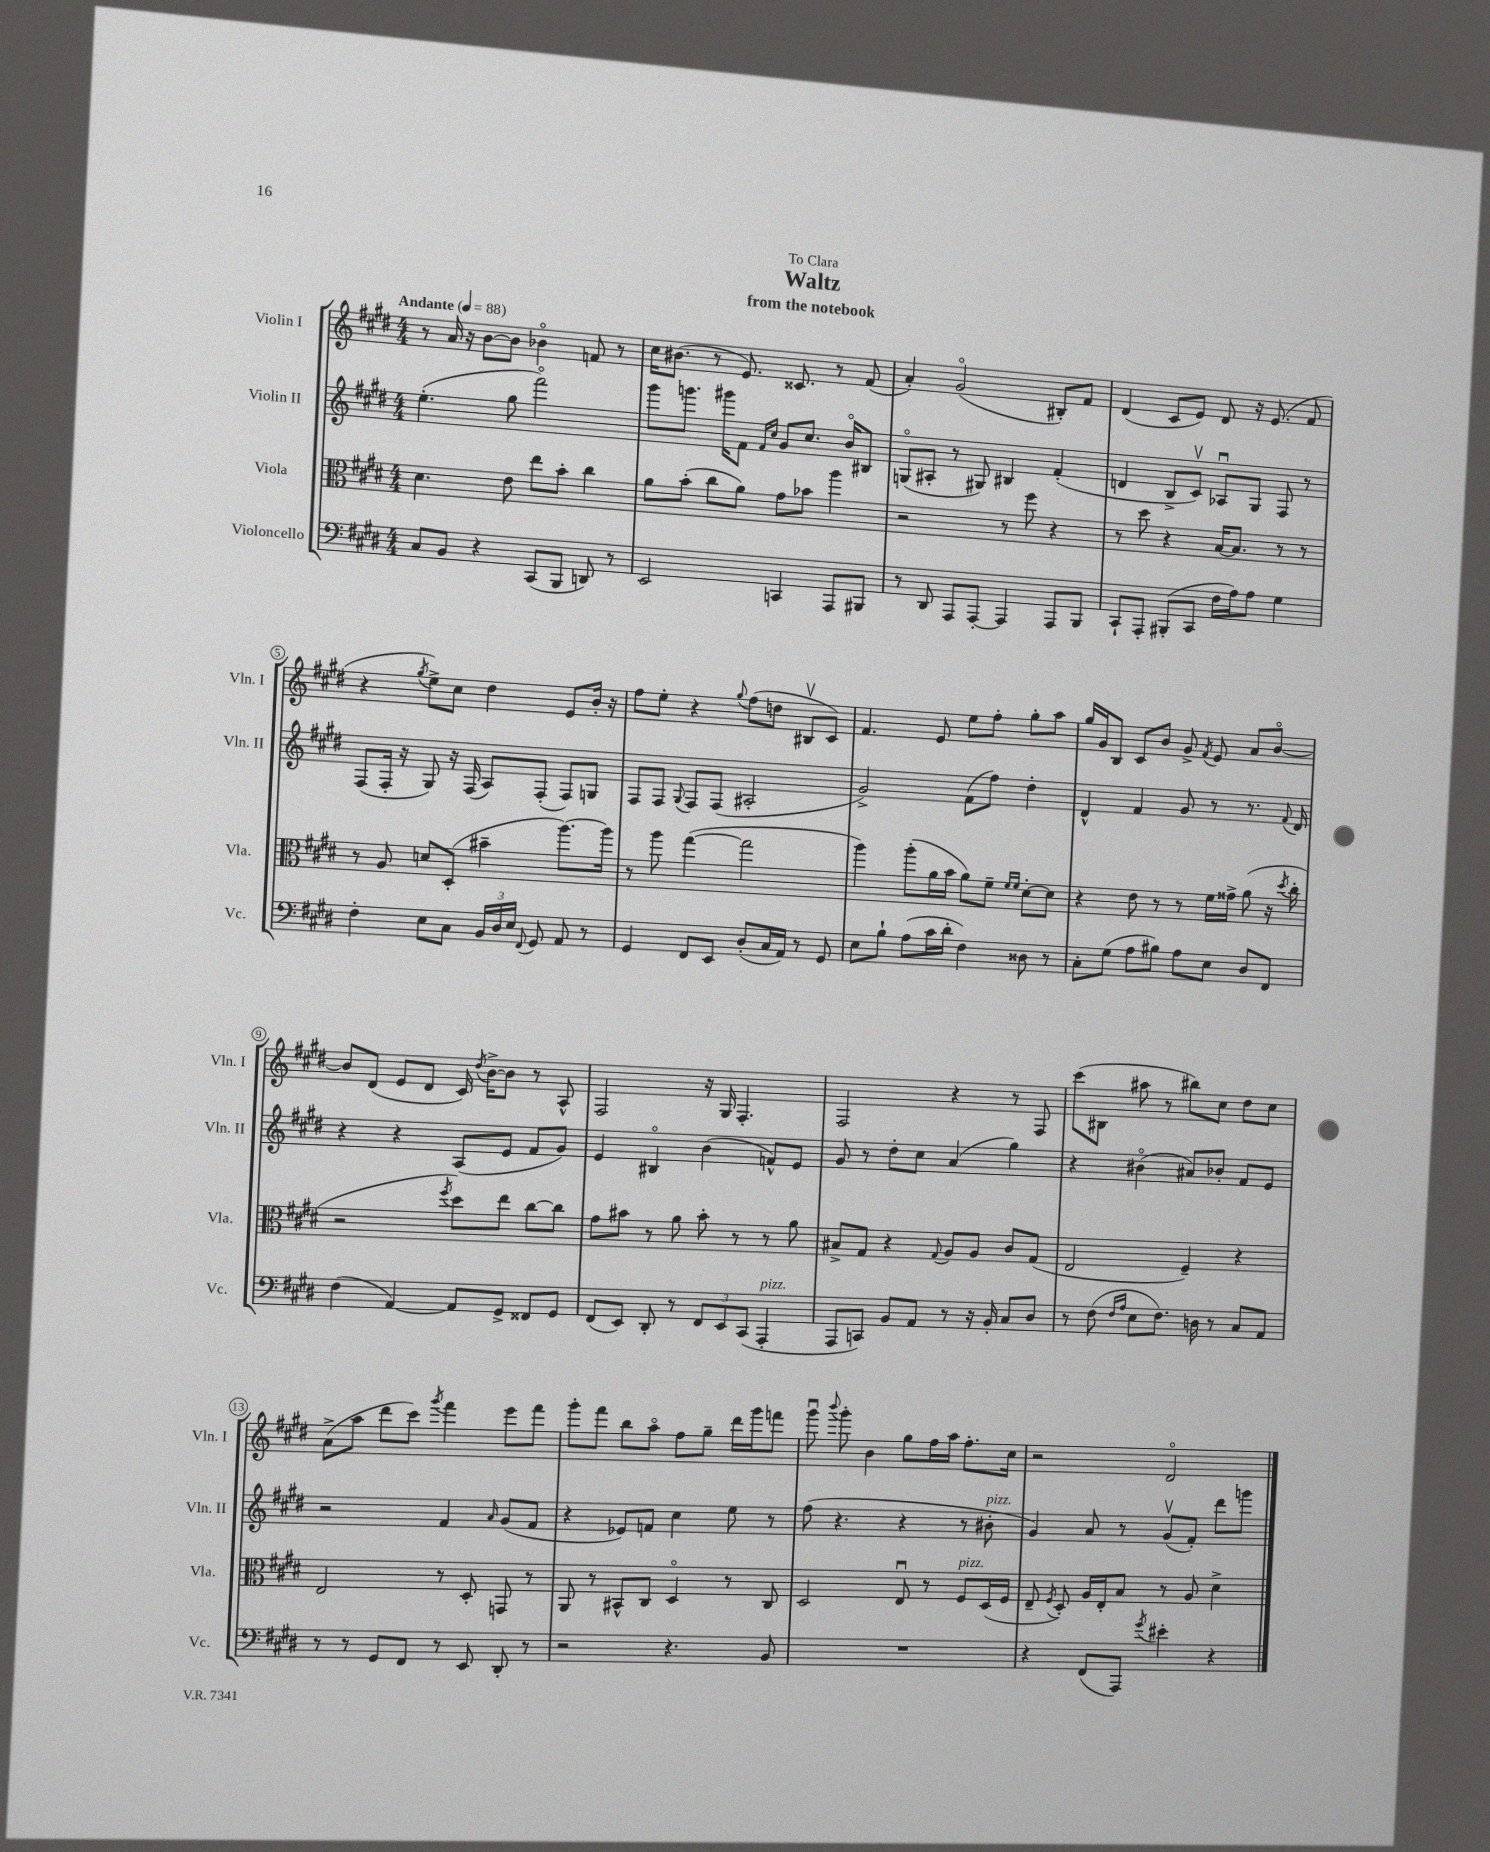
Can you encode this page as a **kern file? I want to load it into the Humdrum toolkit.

**kern	**kern	**kern	**kern
*part4	*part3	*part2	*part1
*staff4	*staff3	*staff2	*staff1
*I"Violoncello	*I"Viola	*I"Violin II	*I"Violin I
*I'Vc.	*I'Vla.	*I'Vln. II	*I'Vln. I
*clefF4	*clefC3	*clefG2	*clefG2
*k[f#c#g#d#]	*k[f#c#g#d#]	*k[f#c#g#d#]	*k[f#c#g#d#]
*M4/4	*M4/4	*M4/4	*M4/4
*MM88	*MM88	*MM88	*MM88
=1	=1	=1	=1
!	!	!	!LO:TX:a:B:t=Andante
8C#/L	4.d#\	(4.ee'\	8r
8BB/J	.	.	16a/
.	.	.	16r
4r	.	.	[8b\L
.	8e\	8gg#\	8b\J]
(8CC#/L	8ee\L	2fff#\)	4b-X\
8BBB/J	8b'\J	.	.
8DDn/)	4cc#\	.	8fn/
8r	.	.	8r
=2	=2	=2	=2
2EE/	8a\L	8ggg#\L	16cc#\KL
.	.	.	(8.b#X\J
.	(8b'\J	8.gggn\J	.
.	8cc#\L	.	8r
.	.	16ggg#X\KL	.
.	8a\J)	8f#\J	8.e/)
.	.	16qqf#/LL	.
.	.	16qqcc#/JJ	.
4CCn/	8g#\L	8g#/L	.
.	.	.	8.c##X/
.	8b-X\J	8.cc#/J	.
8AAA/L	4aa\	.	8r
.	.	16b/KL	.
8BBB#X/J	.	8B#X/J	(8f#/
=3	=3	=3	=3
8r	2r	(8Gn/L	4a'/)
8DD#/	.	8A#X'/J	.
8AAA/L	.	8r	(2g#/
[8AAA'/J	.	8G#X/)	.
4AAA/]	8r	4B#X/	.
.	8ff#\	.	.
8AAA/L	4r	(4f#'/	8B#X'/L)
8BBB/J	.	.	8f#/J
=4	=4	=4	=4
8CC#`/L	8r	4dn/	(4d#/
8AAA'/J	8dd#\	.	.
(8BBB#X'/L	4r	8B^/L	8c#/L
8CC#/J	.	8c#v/J)	8e/J)
16F#\LL	[16B/KL	8A-Xu/L	8d#/
16A\J)	8.B/J]	.	.
8A\J	.	8G#/J	16r
.	.	.	(8.e/
4G#\	8r	8F#/	.
.	8r	8r	8f#/
!!LO:LB:g=z
=5	=5	=5	=5
4F#'\	8r	(8F#/L	4r
.	8A/	16F#'/Jk	.
.	.	16r	.
.	.	.	8qgg#/
8E\L	8dn/L	8G#/)	8ee^\L)
8C#\J	(8D#'/J	16r	8cc#\J
.	.	(16F#/	.
24BB/LL	4b#X~\	8A/L)	4dd#\
24D#/	.	.	.
24E/JJ	.	.	.
8qqFF#/	.	.	.
8GG#/	.	(8F#'/J	.
8AA/	[8.aa\L)	8F#/L)	8e/L
8r	.	8Gn/J	16b'/Jk
.	16aa\Jk]	.	16r
=6	=6	=6	=6
4GG#/	8r	8F#/L	8ff#\L
.	8aa\	8F#/J	8ee'\J
.	.	8qqG#/	.
8FF#/L	([4gg#\	8F#/L	4r
8EE/J	.	(8F#/J	.
.	.	.	8qqgg#/
(8D#'/L	2gg#\]	2A#X'/	(8ff#\L
16C#/L	.	.	8ddn\J
16AA/JJ)	.	.	.
8r	.	.	8B#Xv/L
8GG#/	.	.	8c#/J)
=7	=7	=7	=7
8E\L	4aa\)	2g#^/)	4.f#/
8B`\J	.	.	.
(8A\L	(8aa'\L	.	.
16c#\L	16a\L	.	8e/
16d#'\JJ	16b\JJ	.	.
4F#\)	8a\L)	(8f#\L	8ee\L
.	8f#~\J	8ff#\J)	8ff#'\J
.	16qqf#/LL	.	.
.	16qqf#/JJ	.	.
8D##X\	[8d#'\L	4dd#'\	8gg#'\L
8r	8d#\J]	.	8aa\J
=8	=8	=8	=8
8C#'\L	4r	4d#^^/	16gg#/LL
.	.	.	16g#/J
(8G#\J	.	.	8B/J
8A\L	8e\	4f#/	8c#/L
8B#X\J)	8r	.	8b/J
8A\L	8r	8g#/	8g#^/
.	.	.	8qf#/
8E\J	16f#\LL	8r	8e/
.	16g##X^\JJ	.	.
8D#/L	(8a\	8.r	8a/L
8FF#/J	16r	.	[8b/J
.	8qdd#/	8qqf#/	.
.	16cc#'\	16d#/	.
!!LO:LB:g=z
=9	=9	=9	=9
(4F#\	2r	4r	8b/L]
.	.	.	(8d#/J
[4AA/)	.	4r	8e/L
.	.	.	8d#/J
.	8qff#/	.	.
8AA/L]	8dd#\L)	(8A/L	16c#/)
.	.	.	8qdd#/
.	.	.	[16b^\KL
8GG#^/J	8ee\J	8e/J	8b\J]
8FF##X/L	[8cc#\L	8f#/L	8r
8GG#/J	8cc#\J]	8g#/J)	8A^^/
=10	=10	=10	=10
(8FF#/L	8g#\L	4e/	2F#/
8EE/J)	8b#X\J	.	.
8DD#'/	8r	4B#X/	.
8r	8a\	.	.
12FF#/L	8b#'\	(4b\	16r
.	.	.	16G#/
12EE/	.	.	.
.	8r	.	4.F#'/
(12CC#/J	.	.	.
!LO:TX:a:i:t=pizz.	!	!	!
4AAA'/	8r	8fn^^/L)	.
.	8a\	8e/J	.
=11	=11	=11	=11
8AAA/L	8B#X^/L	8g#/	2F#/
8CCn/J)	8G#/J	8r	.
8BB/L	4r	8dd#'\L	.
8AA/J	.	8cc#\J	.
.	8qqG#/	.	.
8r	8A/L	(4a/	4r
16r	8A/J	.	.
16BB'/	.	.	.
8C#/L	8c#/L	4gg#\)	8r
8D#/J	(8G#/J	.	8F#/
=12	=12	=12	=12
8r	2E/	4r	(8ccc#\L
(8F#\	.	.	8B#X\J
16qqF#/LL	.	.	.
16qqA/JJ	.	.	.
8E\L	.	(4b#X\	8aa#X\
8.F#\J)	.	.	8r
.	4F#~/)	8a#X/L)	8bb#X\L)
16Dn\	.	.	.
8r	.	8b-X'/J	8cc#\J
8C#/L	4r	8f#/L	8dd#\L
8AA/J	.	8e/J	8cc#\J
!!LO:LB:g=z
=13	=13	=13	=13
8r	2E/	2r	(8a^\L
8r	.	.	8aa\J
8GG#/L	.	.	8ddd#\L
8FF#/J	.	.	8ccc#\J)
.	.	.	8qggg#/
8r	8r	4f#/	4fff#\
8EE/	8D#'/	.	.
.	.	16qqa/	.
8DD#'/	8GGn/	(8g#/L	8eee\L
8r	8r	8f#/J	8fff#\J
=14	=14	=14	=14
2r	8AA/	4r	8ggg#'\L
.	8r	.	8fff#\J
.	8BB#X^^/L	8e-X/L)	8bb\L
.	8C#/J	8fn/J	8aa\J
4.r	4D#/	4cc#\	8ff#\L
.	.	.	8gg#~\J
.	8r	8ee\	16ddd#\LL
.	.	.	16ggg#\J
8BB/	8C#/	8r	8fffn\J
=15	=15	=15	=15
1r	2D#/	(8ff#\	8ggg#u\
.	.	.	8qqbbb/
.	.	4.r	8ggg#'\
.	.	.	4b\
.	8Eu/	4r	8gg#\L
.	8r	.	16ff#\L
.	.	.	16aa\JJ
!	!LO:TX:a:i:t=pizz.	!	!
.	8F#/L	8r	8.ff#'\L
!	!	!LO:TX:a:i:t=pizz.	!
.	(16D#/L	8b#X'\	.
.	16F#/JJ	.	16cc#\Jk
=16	=16	=16	=16
4r	8E~/	4g#/)	2r
.	8qF#/	.	.
.	8D#'/)	.	.
(8FF#/L	16A/LL	8a/	.
.	16E'/J	.	.
8AAA/J)	8B/J	8r	.
8qg#/	.	.	.
4e#X'\	8r	(8g#v/L	2d#/
.	8A/	8f#'/J)	.
4r	4d#^\	8ddd#\L	.
.	.	8gggn\J	.
==	==	==	==
*-	*-	*-	*-
